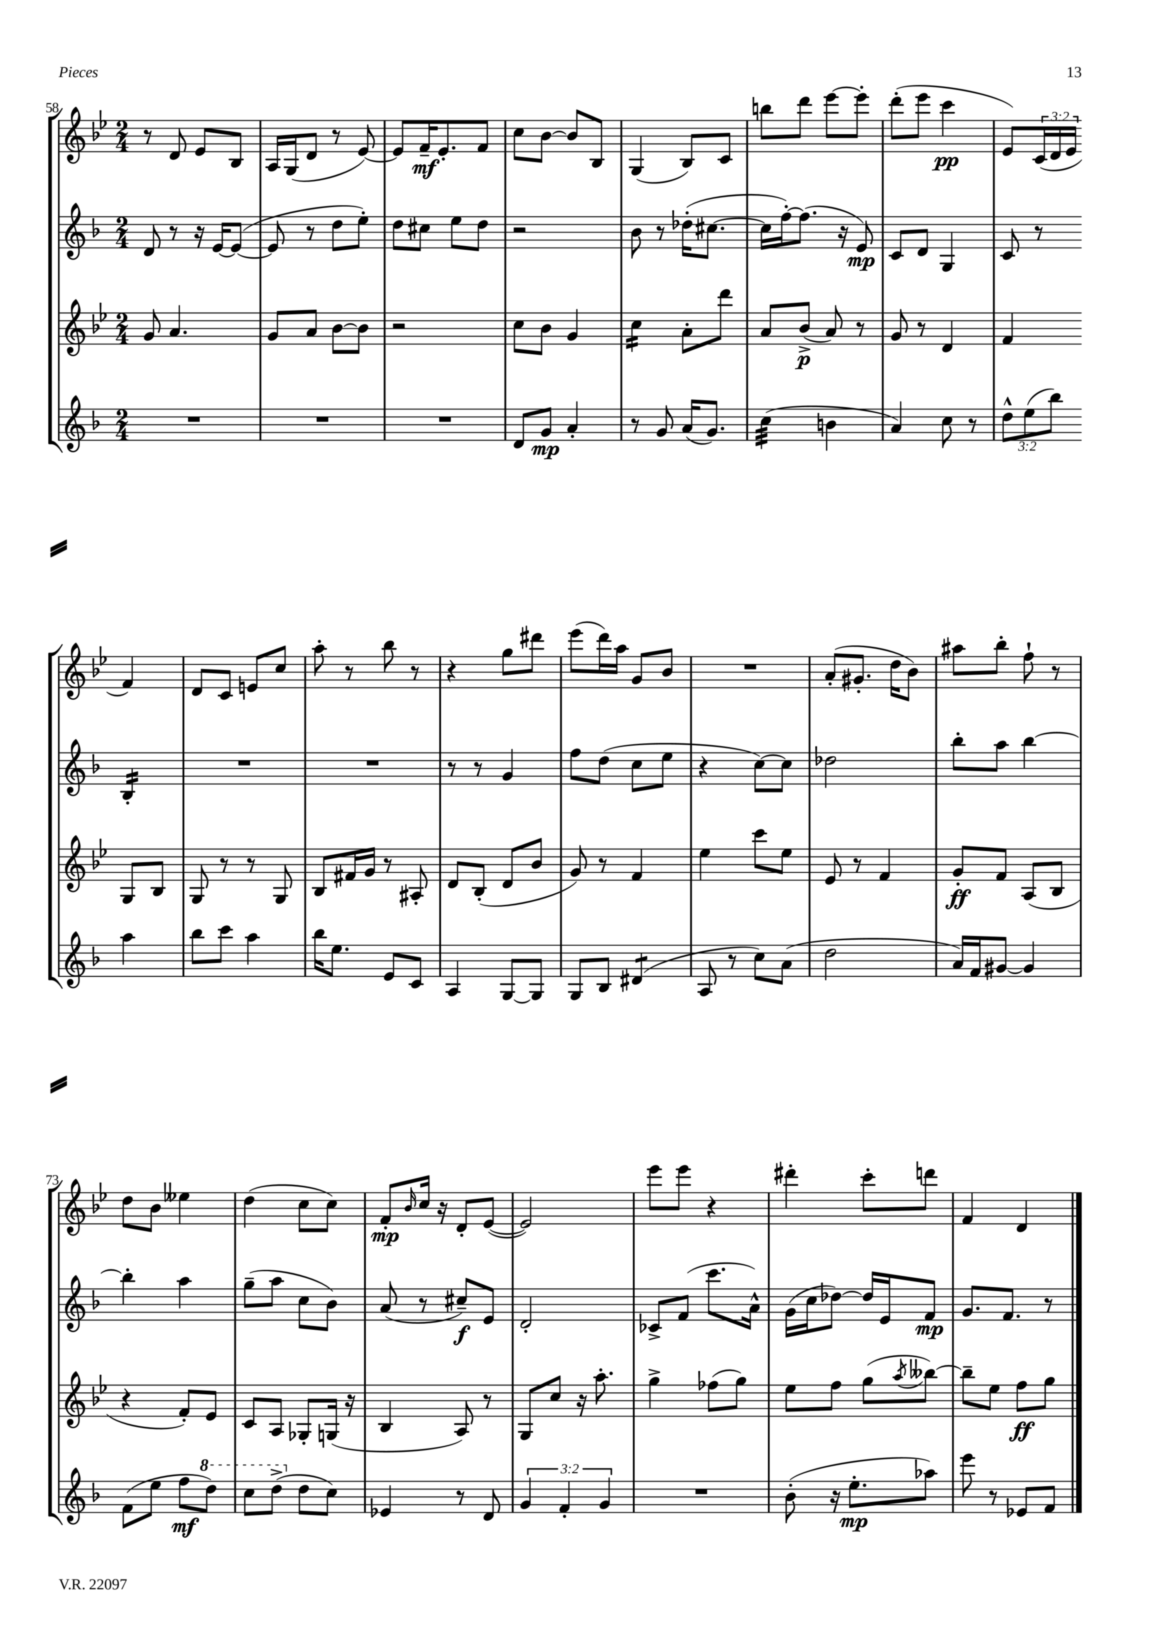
<<
\new StaffGroup <<
\new Staff = "s0" {
    \clef treble \key bes \major \numericTimeSignature \time 2/4 \override Staff.TupletNumber.text = #tuplet-number::calc-fraction-text
    r8 d'8 ees'8 bes8 |
    a16 g16( d'8 r8 ees'8~) |
    ees'8 f'16--\mf ees'8.-. f'8 |
    c''8 bes'8~ bes'8 bes8 |
    g4( bes8) c'8 |
    b''8 d'''8 ees'''8~ ees'''8-. |
    d'''8-.( ees'''8 c'''4\pp |
    ees'8) \tuplet 3/2 { c'16( d'16 ees'16 } f'4) |
    d'8 c'8 e'8 c''8 |
    a''8-. r8 bes''8 r8 |
    r4 g''8 dis'''8 |
    ees'''8( d'''16) a''16 g'8 bes'8 |
    R2 |
    a'8-.( gis'8.-. d''16 bes'8) |
    ais''8 bes''8-. f''8-! r8 |
    d''8 bes'8 eeses''4 |
    d''4( c''8 c''8) |
    f'8-.\mp \grace { bes'16 } c''16 r16 d'8-. ees'8~( |
    ees'2) |
    ees'''8 ees'''8 r4 |
    dis'''4-. c'''8-. d'''8 |
    f'4 d'4 \bar "|." |
}
\new Staff = "s1" {
    \clef treble \key f \major \numericTimeSignature \time 2/4
    d'8 r8 r16 e'16~ e'8~( |
    e'8 r8 d''8 e''8-.) |
    d''8 cis''8 e''8 d''8 |
    r2 |
    bes'8 r8 des''16-.( cis''8.~ |
    cis''16 f''16~-.) f''8.( r16 e'8\mp) |
    c'8 d'8 g4 |
    c'8 r8 bes4:16-. |
    R2 |
    R2 |
    r8 r8 g'4 |
    f''8 d''8( c''8 e''8 |
    r4 c''8~) c''8 |
    des''2 |
    bes''8-. a''8 bes''4~ |
    bes''4-. a''4 |
    g''8--( a''8 c''8 bes'8) |
    a'8( r8 cis''8--\f) e'8 |
    d'2-. |
    ces'8-> f'8( c'''8. a'16-^) |
    g'16( c''16 des''8~) des''16 e'16 f'8\mp |
    g'8. f'8. r8 \bar "|." |
}
\new Staff = "s2" {
    \clef treble \key bes \major \numericTimeSignature \time 2/4
    g'8 a'4. |
    g'8 a'8 bes'8~ bes'8 |
    r2 |
    c''8 bes'8 g'4 |
    c''4:16 a'8-. d'''8 |
    a'8 bes'8->\p( a'8) r8 |
    g'8 r8 d'4 |
    f'4 g8 bes8 |
    g8 r8 r8 g8 |
    bes8 fis'16 g'16 r8 ais8-. |
    d'8 bes8-.( d'8 bes'8 |
    g'8) r8 f'4 |
    ees''4 c'''8 ees''8 |
    ees'8 r8 f'4 |
    g'8-.\ff f'8 a8( bes8 |
    r4 f'8-.) ees'8 |
    c'8 a8 ges8-. g16( r16 |
    bes4 a8) r8 |
    g8 c''8 r16 a''8.-. |
    g''4-> fes''8( g''8) |
    ees''8 f''8 g''8( \acciaccatura { a''8 } beses''8~) |
    beses''8-- ees''8 f''8\ff g''8 \bar "|." |
}
\new Staff = "s3" {
    \clef treble \key f \major \numericTimeSignature \time 2/4 \override Staff.TupletNumber.text = #tuplet-number::calc-fraction-text
    R2 |
    R2 |
    R2 |
    d'8 g'8\mp a'4-. |
    r8 g'8 a'16( g'8.) |
    c''4:32( b'4 |
    a'4) c''8 r8 |
    \tuplet 3/2 { d''8-^ e''8( bes''8) } a''4 |
    bes''8 c'''8 a''4 |
    bes''16 e''8. e'8 c'8 |
    a4 g8~ g8 |
    g8 bes8 dis'4:8( |
    a8 r8 c''8) a'8( |
    d''2 |
    a'16) f'16 gis'8~ gis'4 |
    f'8( e''8 f''8\mf \ottava #1 d'''8) |
    c'''8 d'''8->( \ottava #0 d''8 c''8) |
    ees'4 r8 d'8 |
    \tuplet 3/2 { g'4 f'4-. g'4 } |
    R2 |
    bes'8-.( r16 e''8.-.\mp aes''8) |
    e'''8 r8 ees'8 f'8 \bar "|." |
}
>>
>>
\layout { \context { \Score currentBarNumber = #58 } }
